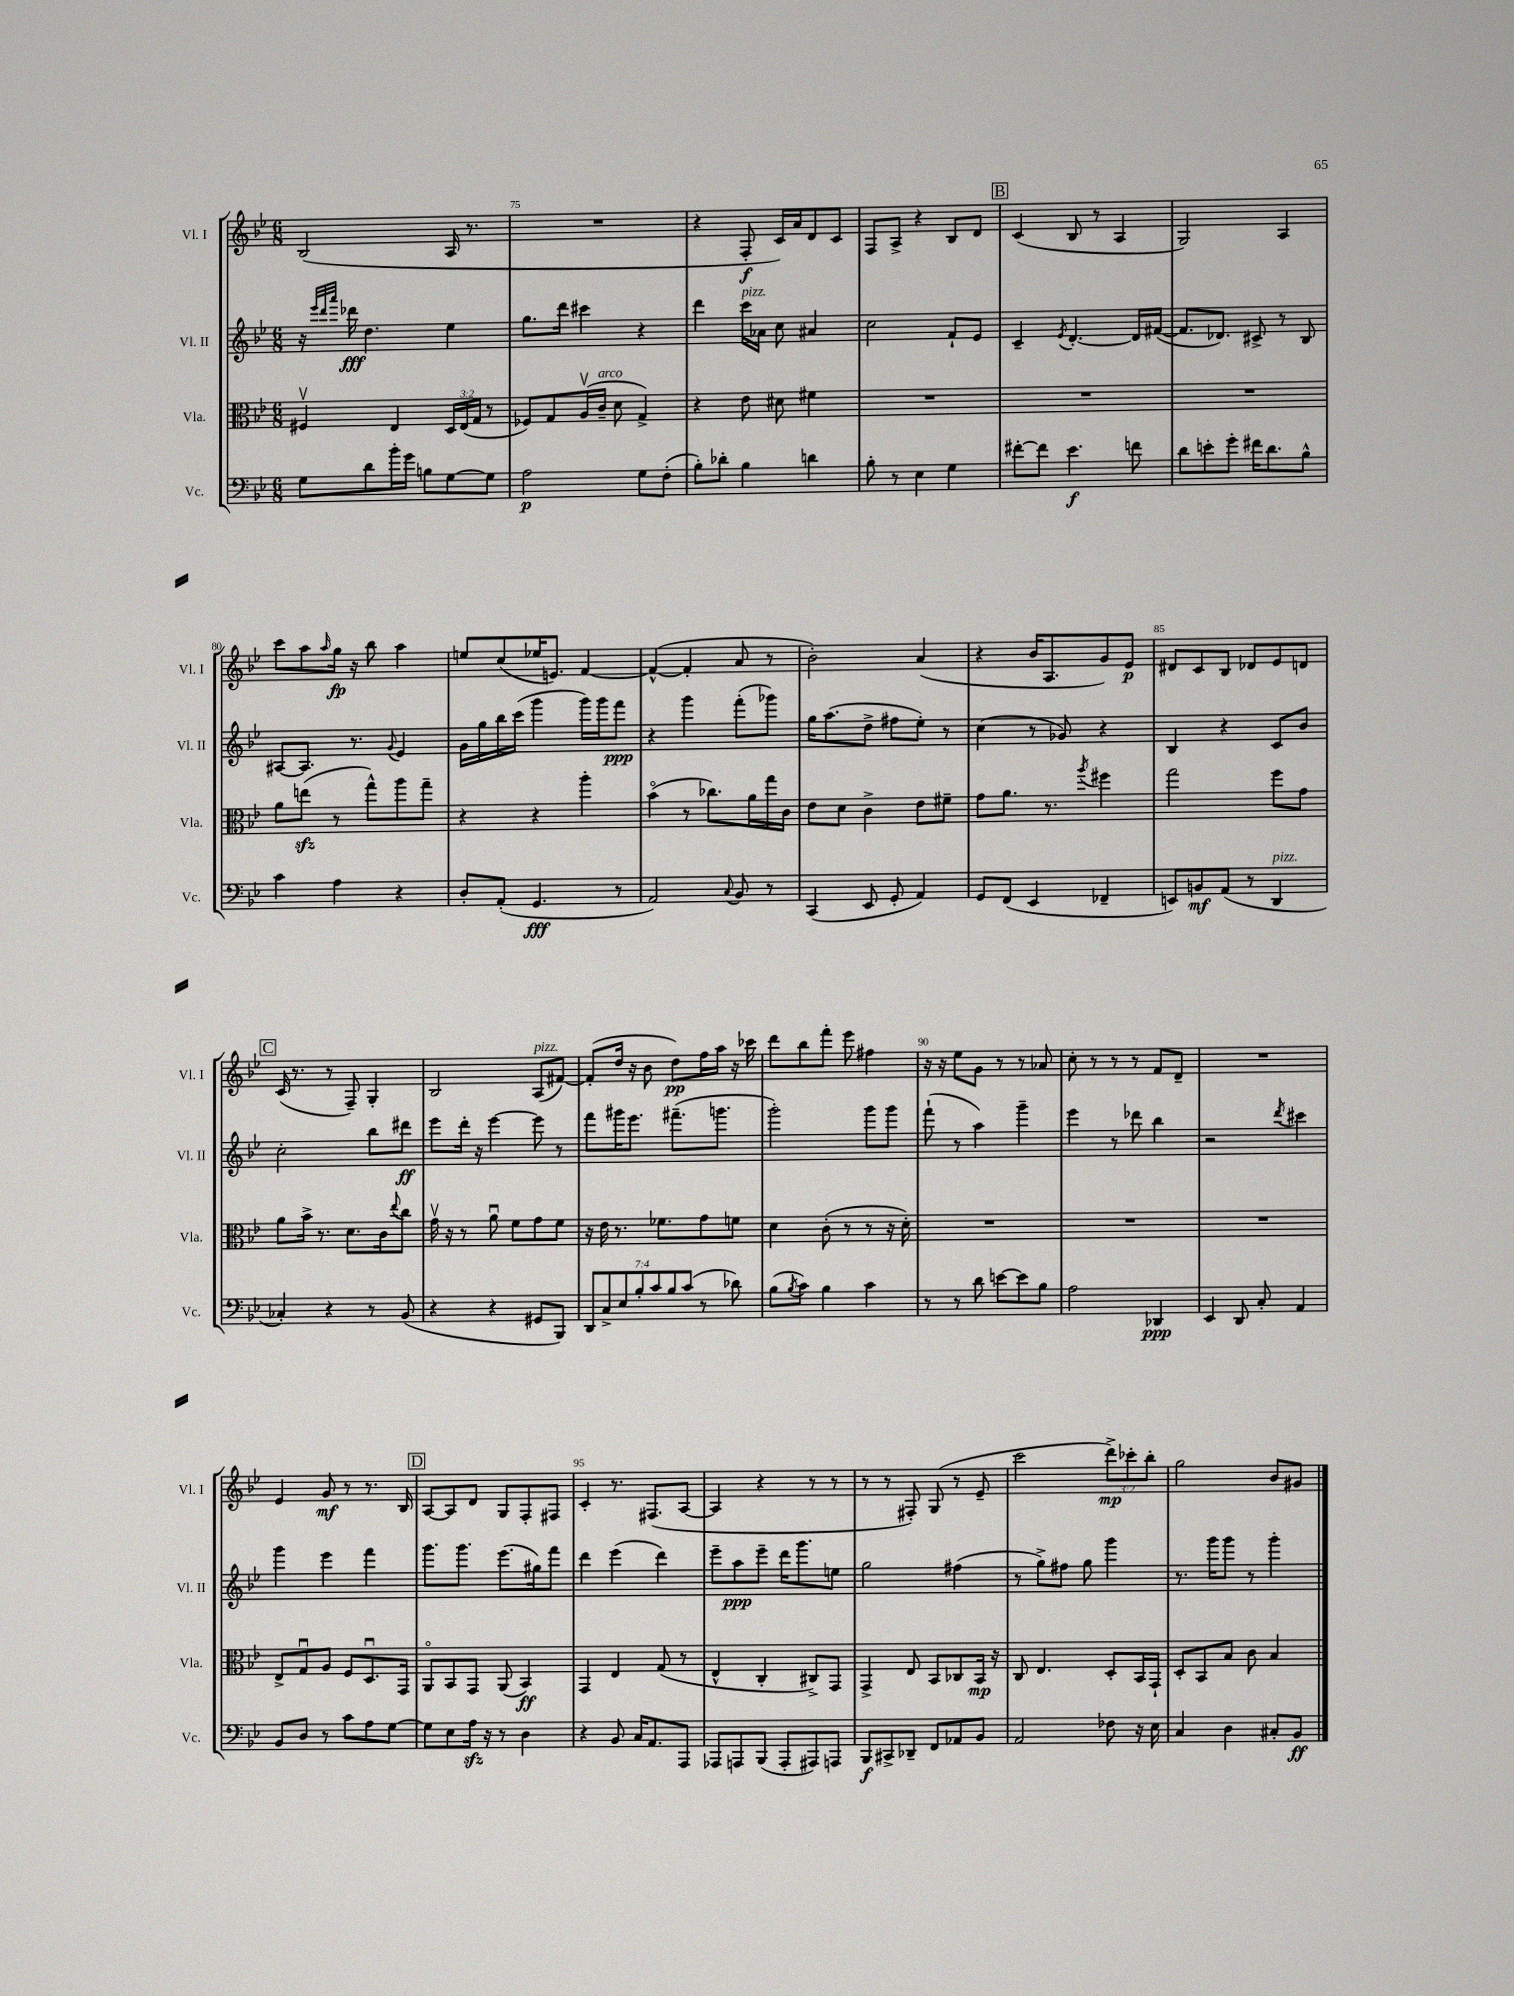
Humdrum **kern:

**kern	**dynam	**kern	**dynam	**kern	**dynam	**kern	**dynam
*part4	*part4	*part3	*part3	*part2	*part2	*part1	*part1
*staff4	*staff4	*staff3	*staff3	*staff2	*staff2	*staff1	*staff1
*I"Vc.	*	*I"Vla.	*	*I"Vl. II	*	*I"Vl. I	*
*I'Vc.	*	*I'Vla.	*	*I'Vl. II	*	*I'Vl. I	*
*clefF4	*	*clefC3	*	*clefG2	*	*clefG2	*
*k[b-e-]	*	*k[b-e-]	*	*k[b-e-]	*	*k[b-e-]	*
*M6/8	*	*M6/8	*	*M6/8	*	*M6/8	*
=74	=74	=74	=74	=74	=74	=74	=74
8G\L	.	4F#Xv/	.	16r	.	(2B-/	.
.	.	.	.	32qqeee-/LLL	.	.	.
.	.	.	.	32qqddd/	.	.	.
.	.	.	.	32qqaaa/JJJ	.	.	.
.	.	.	.	16ddd-X\	fff	.	.
8d\	.	.	.	4.dd\	.	.	.
16b-'\L	.	4E-/	.	.	.	.	.
16g\JJ	.	.	.	.	.	.	.
8Bn\L	.	.	.	.	.	.	.
[8G\	.	24D/LL	.	4ee-\	.	16A/	.
.	.	(24E-/	.	.	.	.	.
.	.	.	.	.	.	8.r	.
.	.	24G/JJ	.	.	.	.	.
8G\J]	.	8r	.	.	.	.	.
=75	=75	=75	=75	=75	=75	=75	=75
2A\	p	8F-X/L)	.	8.gg\L	.	2.r	.
.	.	8G/	.	.	.	.	.
.	.	.	.	16ddd\Jk	.	.	.
.	.	(16Av/L	.	4ccc#X\	.	.	.
!	!	!LO:TX:a:i:t=arco	!	!	!	!	!
.	.	16c~/JJ	.	.	.	.	.
.	.	8d\	.	.	.	.	.
8G\L	.	4G^/)	.	4r	.	.	.
(8F'\J	.	.	.	.	.	.	.
=76	=76	=76	=76	=76	=76	=76	=76
8B-'\L)	.	4r	.	4ddd\	.	4r	.
8d-X'\J	.	.	.	.	.	.	.
!	!	!	!	!LO:TX:a:i:t=pizz.	!	!	!
4B-\	.	8e-\	.	16ccc\LL	.	8F'/	f
.	.	.	.	16a-X\JJ	.	.	.
.	.	8d#X\	.	8cc\	.	16c/LL)	.
.	.	.	.	.	.	16a/J	.
4dn\	.	4f#X\	.	4a#X/	.	8d/	.
.	.	.	.	.	.	8c/J	.
=77	=77	=77	=77	=77	=77	=77	=77
8B-'\	.	2.r	.	2cc\	.	8F/L	.
8r	.	.	.	.	.	8A^/J	.
4E-\	.	.	.	.	.	4r	.
4G\	.	.	.	8f`/L	.	8B-/L	.
.	.	.	.	8e-/J	.	8d/J	.
!!LO:REH:place=s1:t=B
=78	=78	=78	=78	=78	=78	=78	=78
[8f#X'\L	.	2.r	.	4c~/	.	(4c/	.
8f#\J]	.	.	.	.	.	.	.
.	.	.	.	8qe-/	.	.	.
4.e-\	f	.	.	[4.d'/	.	8B-/	.
.	.	.	.	.	.	8r	.
.	.	.	.	.	.	4A/	.
8fn\	.	.	.	16d/LL]	.	.	.
.	.	.	.	([16f#X/JJ	.	.	.
=79	=79	=79	=79	=79	=79	=79	=79
8d\L	.	2.r	.	8.f#/L]	.	2G/)	.
8en'\	.	.	.	.	.	.	.
.	.	.	.	8.d-X/J)	.	.	.
8g'\J	.	.	.	.	.	.	.
16f#X\KL	.	.	.	8c#X^/	.	.	.
8.d\	.	.	.	.	.	.	.
.	.	.	.	8r	.	4A/	.
8B-^^\J	.	.	.	8B-/	.	.	.
!!LO:LB:g=z
=80	=80	=80	=80	=80	=80	=80	=80
4c\	.	8a\L	.	[8A#X/L	.	8ccc\L	.
.	.	(8eenzz\J	.	8.A#/J]	.	8aa\	.
.	.	.	.	.	.	16qqaa/	.
4A\	.	8r	.	.	.	16gg\Jk	fp
.	.	.	.	8.r	.	16r	.
.	.	8gg^^\L)	.	.	.	8bb-\	.
.	.	.	.	8qqg/	.	.	.
4r	.	8aa\	.	4e-/	.	4aa\	.
.	.	8gg~\J	.	.	.	.	.
=81	=81	=81	=81	=81	=81	=81	=81
8D'/L	.	4r	.	16g\LL	.	8een/L	.
.	.	.	.	16gg\	.	.	.
(8AA'/J	.	.	.	16bb-\	.	(8cc/	.
.	.	.	.	(16ccc\JJ	.	.	.
4.GG/	fff	4r	.	4ggg\	.	16ee-X/K	.
.	.	.	.	.	.	8.en/J)	.
.	.	4aa'\	.	16ggg\LL)	.	[4f/	.
.	.	.	.	16ggg\J	.	.	.
8r	.	.	.	8fff\J	ppp	.	.
=82	=82	=82	=82	=82	=82	=82	=82
2AA/)	.	(4b-\	.	4r	.	(4f^^/_	.
.	.	8r	.	4ggg\	.	4f'/]	.
.	.	8.cc-X\L)	.	.	.	.	.
8qqC/	.	.	.	.	.	.	.
8BB-/	.	.	.	(8fff'\L	.	8a/	.
.	.	16a\L	.	.	.	.	.
8r	.	16gg\	.	8ggg-X\J)	.	8r	.
.	.	16c\JJ	.	.	.	.	.
=83	=83	=83	=83	=83	=83	=83	=83
(4CC/	.	8e-\L	.	16gg\KL	.	2b-'\)	.
.	.	.	.	(8.aa\	.	.	.
.	.	8d\J	.	.	.	.	.
8EE-/	.	4c^\	.	8dd^\J	.	.	.
8GG'/	.	.	.	8ff#X\L	.	.	.
4AA/)	.	8e-\L	.	8ee-'\J)	.	(4a/	.
.	.	8f#X~\J	.	8r	.	.	.
=84	=84	=84	=84	=84	=84	=84	=84
8GG/L	.	8g\L	.	(4cc\	.	4r	.
(8FF/J	.	8.a\J	.	.	.	.	.
4EE-/	.	.	.	8r	.	16b-/KL	.
.	.	8.r	.	.	.	8.A/	.
.	.	.	.	8g-X/)	.	.	.
.	.	8qaa/	.	.	.	.	.
4FF-X~/	.	4ff#X\	.	4r	.	8g/)	.
.	.	.	.	.	.	8e-/J	p
=85	=85	=85	=85	=85	=85	=85	=85
8EEn/L)	.	2gg\	.	4B-/	.	8d#X/L	.
8BBn/	mf	.	.	.	.	8c/	.
(8AA/J	.	.	.	4r	.	8B-/J	.
8r	.	.	.	.	.	8d-X/L	.
!LO:TX:a:i:t=pizz.	!	!	!	!	!	!	!
4DD/	.	8ff\L	.	8c/L	.	8e-/	.
.	.	8g\J	.	8b-/J	.	8dn/J	.
!!LO:LB:g=z
!!LO:REH:place=s1:t=C
=86	=86	=86	=86	=86	=86	=86	=86
4C-X'/)	.	8a\L	.	2cc'\	.	(16c/	.
.	.	.	.	.	.	8.r	.
.	.	16b-^\Jk	.	.	.	.	.
.	.	8.r	.	.	.	.	.
4r	.	.	.	.	.	8r	.
.	.	8.d\L	.	.	.	8F~/)	.
8r	.	.	.	8bb-\L	.	4G'/	.
.	.	16c\k	.	.	.	.	.
.	.	8qqee-/	.	.	.	.	.
(8BB-/	.	8cc\J	.	8ddd#X\J	ff	.	.
=87	=87	=87	=87	=87	=87	=87	=87
4r	.	16gv\	.	8eee-\L	.	2B-/	.
.	.	16r	.	.	.	.	.
.	.	8r	.	16ddd'\Jk	.	.	.
.	.	.	.	16r	.	.	.
4r	.	8au\	.	[4eee-\	.	.	.
.	.	8f\L	.	.	.	.	.
!	!	!	!	!	!	!LO:TX:a:i:t=pizz.	!
8GG#X/L	.	8g\	.	8eee-\]	.	(8A/L	.
8BBB-/J)	.	8f\J	.	8r	.	[8f#X/J)	.
=88	=88	=88	=88	=88	=88	=88	=88
14DD/L	.	16r	.	8fff\L	.	(8f#'/L]	.
.	.	16e-\	.	.	.	.	.
14C^/	.	.	.	.	.	.	.
.	.	8.r	.	16ggg#X\K	.	16dd/Jk	.
14E-/	.	.	.	.	.	.	.
.	.	.	.	8.eee-\J	.	16r	.
14B-'/	.	.	.	.	.	.	.
.	.	.	.	.	.	8b-\	.
14c/	.	.	.	.	.	.	.
.	.	8.f-X\L	.	.	.	.	.
14B-/	.	.	.	.	.	.	.
.	.	.	.	(8.fff#X~\L	.	8dd\L)	pp
(14c/J	.	.	.	.	.	.	.
8r	.	8g\	.	.	.	16ff\L	.
.	.	.	.	8.gggn\J	.	16aa\JJ	.
8d-X\)	.	8fn\J	.	.	.	16r	.
.	.	.	.	.	.	16ccc-X\	.
=89	=89	=89	=89	=89	=89	=89	=89
(8B-\L	.	4d\	.	2ggg'\)	.	8ddd\L	.
8qB-/	.	.	.	.	.	.	.
8c\J)	.	.	.	.	.	8bb-\	.
4B-\	.	(8c'\	.	.	.	8fff'\J	.
.	.	8r	.	.	.	8eee-\	.
4c\	.	8r	.	8ggg\L	.	4ff#X\	.
.	.	16r	.	8ggg\J	.	.	.
.	.	16d'\)	.	.	.	.	.
=90	=90	=90	=90	=90	=90	=90	=90
8r	.	2.r	.	(8fff`\	.	16r	.
.	.	.	.	.	.	16r	.
8r	.	.	.	8r	.	8ee-\L	.
8d\	.	.	.	4aa\)	.	8g\J	.
[8en\L	.	.	.	.	.	8r	.
8e\]	.	.	.	4ggg~\	.	8r	.
8B-\J	.	.	.	.	.	8a-X/	.
=91	=91	=91	=91	=91	=91	=91	=91
2A\	.	2.r	.	4eee-\	.	8cc'\	.
.	.	.	.	.	.	8r	.
.	.	.	.	8r	.	8r	.
.	.	.	.	8ddd-X\	.	8r	.
4DD-X/	ppp	.	.	4bb-\	.	8f/L	.
.	.	.	.	.	.	8d~/J	.
=92	=92	=92	=92	=92	=92	=92	=92
4EE-/	.	2.r	.	2r	.	2.r	.
8DD/	.	.	.	.	.	.	.
8C'/	.	.	.	.	.	.	.
.	.	.	.	8qddd/	.	.	.
4AA/	.	.	.	4ccc#X\	.	.	.
!!LO:LB:g=z
=93	=93	=93	=93	=93	=93	=93	=93
8BB-/L	.	8E-^/L	.	4ggg\	.	4e-/	.
8D/J	.	8Gu/	.	.	.	.	.
8r	.	8A/J	.	4eee-\	.	8g/	mf
8c\L	.	8F/L	.	.	.	8r	.
8A\	.	8.Du/	.	4fff\	.	8.r	.
[8G\J	.	.	.	.	.	.	.
.	.	16GG/Jk	.	.	.	16B-/	.
!!LO:REH:place=s1:t=D
=94	=94	=94	=94	=94	=94	=94	=94
8G\L]	.	8AA/L	.	8.ggg\L	.	[8A/L	.
8E-\	.	8BB-/	.	.	.	8A/]	.
.	.	.	.	8.ggg\J	.	.	.
16Azz\Jk	.	8GG/J	.	.	.	8d/J	.
16r	.	.	.	.	.	.	.
8r	.	(8AA/	.	(8.eee-\L	.	8G/L	.
4D\	.	4BB-/)	ff	.	.	8F'/	.
.	.	.	.	16gg#X\k)	.	.	.
.	.	.	.	8fff\J	.	8F#X/J	.
=95	=95	=95	=95	=95	=95	=95	=95
4r	.	4GG/	.	4ddd\	.	4c'/	.
8BB-/	.	4E-/	.	(4eee-\	.	8.r	.
16C/KL	.	.	.	.	.	.	.
8.AA/	.	.	.	.	.	(8.F#X/L	.
.	.	(8G/	.	4ddd\)	.	.	.
8AAA/J	.	8r	.	.	.	[8A/J	.
=96	=96	=96	=96	=96	=96	=96	=96
8AAA-X/L	.	4E-^^/	.	8eee-~\L	.	4A/]	.
8AAAn/	.	.	.	8aa\	ppp	.	.
(8BBB-/J	.	4C'/	.	8eee-~\J	.	4r	.
8AAA'/L	.	.	.	16ddd\KL	.	.	.
.	.	.	.	8.ggg\	.	.	.
8AAA#X/)	.	8C#X^/L)	.	.	.	8r	.
8AAAn/J	.	8GG/J	.	8een\J	.	8r	.
=97	=97	=97	=97	=97	=97	=97	=97
8BBB-/L	f	4GG^/	.	2gg\	.	8r	.
8CC#X^/	.	.	.	.	.	8r	.
8DD-X~/J	.	8E-/	.	.	.	8F#X'/)	.
8FF/L	.	8BB-/L	.	.	.	(8G/	.
8AA-X/	.	8C-X/	.	(4ff#X\	.	8r	.
8BB-/J	.	16BB-/Jk	mp	.	.	8e-~/	.
.	.	16r	.	.	.	.	.
=98	=98	=98	=98	=98	=98	=98	=98
2AA/	.	8C/	.	8r	.	2ccc\	.
.	.	4.E-/	.	8gg^\L)	.	.	.
.	.	.	.	8ff#X\J	.	.	.
.	.	.	.	8gg\	.	.	.
8F-X\	.	8D'/L	.	4ggg\	.	12ddd^\L)	mp
.	.	.	.	.	.	12ccc-X'\	.
16r	.	16BB-/L	.	.	.	.	.
.	.	.	.	.	.	12bb-'\J	.
16E-\	.	16GG`/JJ	.	.	.	.	.
=99	=99	=99	=99	=99	=99	=99	=99
4C/	.	8D'/L	.	8.r	.	2gg\	.
.	.	8BB-/	.	.	.	.	.
.	.	.	.	16ggg\KL	.	.	.
4D\	.	8B-/J	.	8ggg\J	.	.	.
.	.	8c\	.	8r	.	.	.
8C#X'/L	.	4B-/	.	4ggg'\	.	8b-/L	.
8BB-/J	ff	.	.	.	.	8g#X/J	.
==	==	==	==	==	==	==	==
*-	*-	*-	*-	*-	*-	*-	*-
